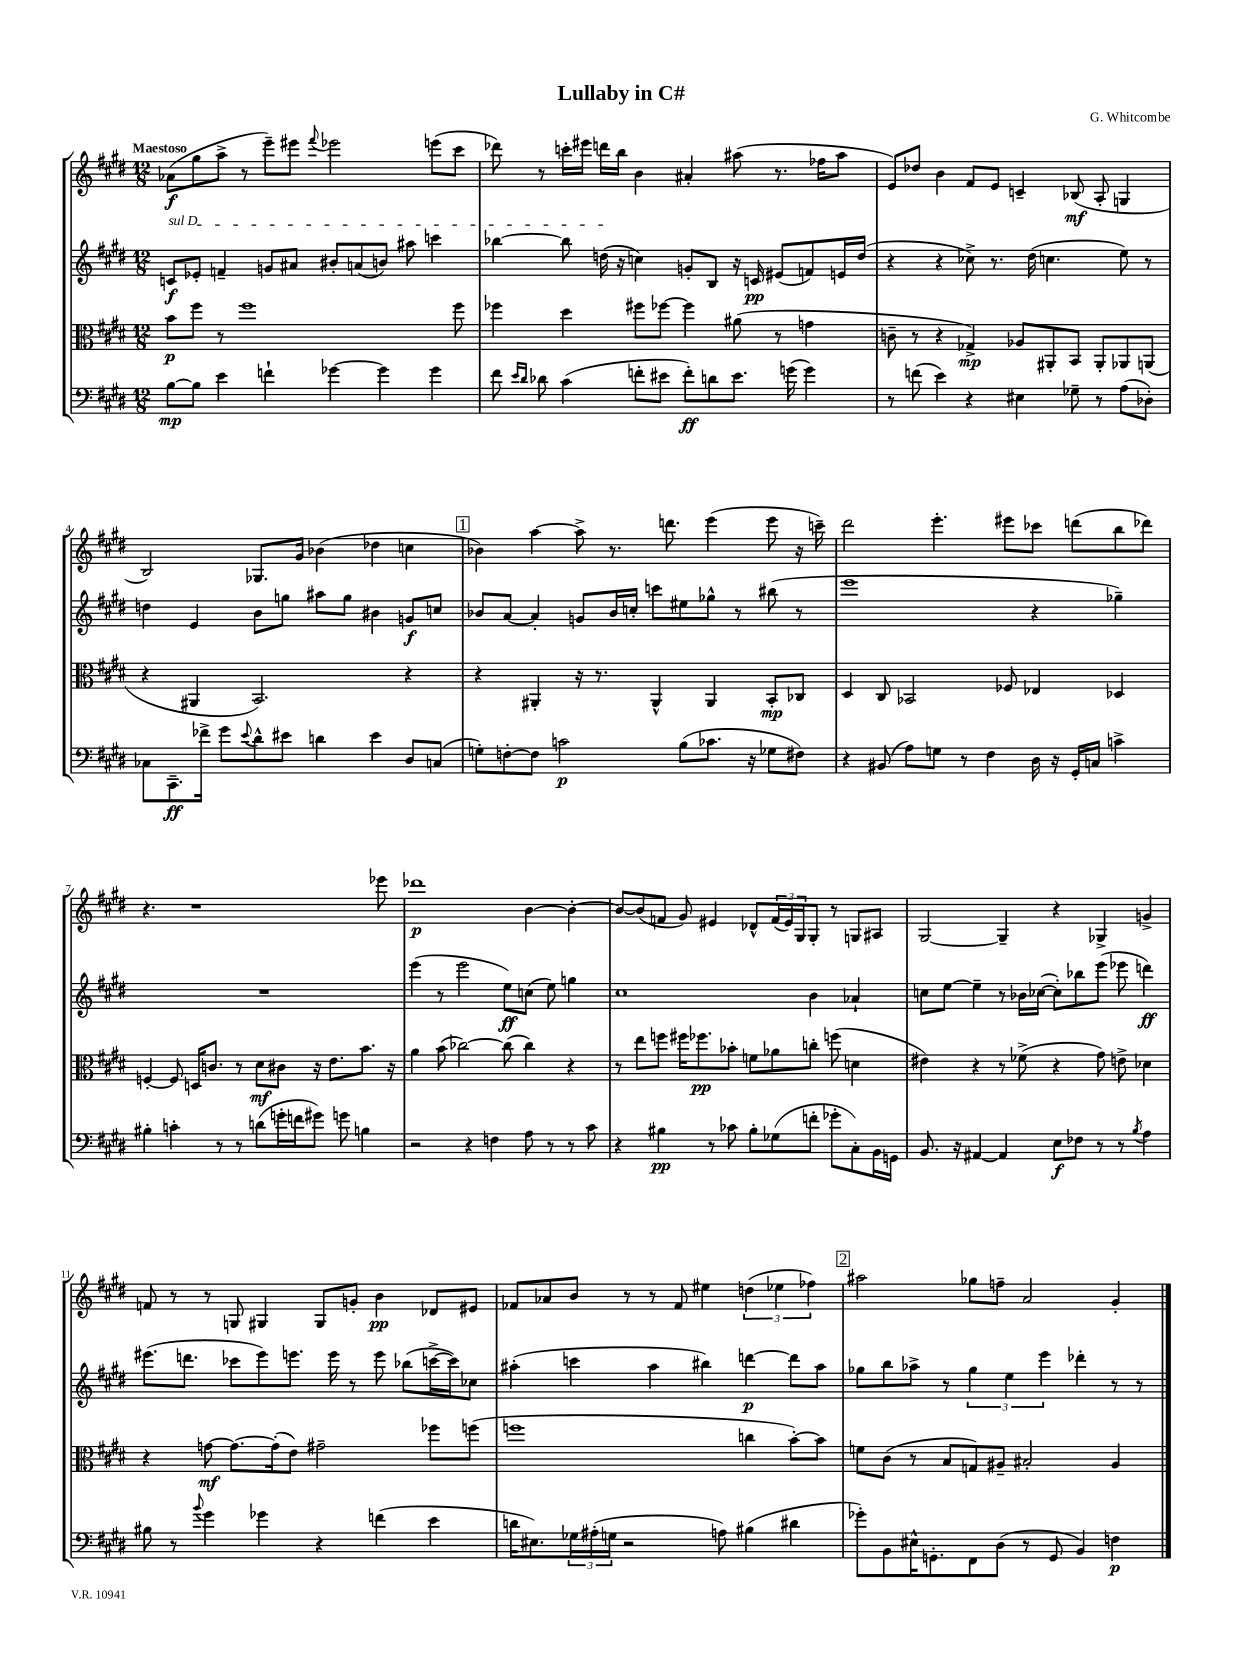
\header { title = "Lullaby in C#" composer = "G. Whitcombe" }
<<
\new StaffGroup <<
\new Staff = "s0" {
    \clef treble \key e \major \numericTimeSignature \time 12/8 \tempo "Maestoso"
    aes'8\f( gis''8 a''8-> r8 e'''8--) eis'''8 \appoggiatura { fis'''8 } ees'''2 e'''8( cis'''8 |
    des'''8) r8 c'''16-. eis'''16 d'''16 b''16 b'4 ais'4-. ais''8( r8. fes''16 ais''8 |
    e'8) des''8 b'4 fis'8 e'8 c'4-- bes8\mf( a8-. g4 |
    b2) ges8. gis'16 bes'4( des''4 c''4 |
    \mark \markup { \box "1" } bes'4) a''4~ a''8-> r8. d'''8. e'''4( e'''8 r16 c'''16--) |
    dis'''2 e'''4.-. eis'''8 ces'''8 d'''8( b''8 des'''8) |
    r4. r1 ees'''8 |
    des'''1\p b'4~ b'4~-. |
    b'8~ b'8( f'8 gis'8) eis'4 des'8-^ \tuplet 3/2 { f'16( eis'16) gis16 } gis8-. r8 g8 ais8 |
    gis2~ gis4-- r4 ges4-> g'4-> |
    f'8 r8 r8 g8 gis4 gis8 g'8-. b'4\pp des'8 eis'8 |
    fes'8 aes'8 b'8 r8 r8 fes'8 eis''4 \tuplet 3/2 { d''4( ees''4 fes''4) } |
    \mark \markup { \box "2" } ais''2 ges''8 f''8-- a'2 gis'4-. \bar "|." |
}
\new Staff = "s1" {
    \clef treble \key e \major \numericTimeSignature \time 12/8
    \once \override TextSpanner.bound-details.left.text = \markup { \italic "sul D" } c'8\f\startTextSpan ees'8-. f'4-- g'8 ais'8 bis'8-. a'8( b'8) ais''8 c'''4 |
    bes''4~ bes''8 d''16\stopTextSpan( r16 c''4) g'8-. b8 r16 c'16\pp eis'8( f'8) e'16 d''16( |
    r4 r4 ces''8->) r8. dis''16( c''4. e''8) r8 |
    d''4 e'4 b'8 g''8 ais''8 g''8 bis'4 g'8\f c''8 |
    \mark \markup { \box "1" } bes'8 a'8~ a'4-. g'8 bes'16 c''16-. c'''8 eis''8 ges''8-^ r8 bis''8( r8 |
    e'''1 r4 ges''4--) |
    R1. |
    e'''4( r8 e'''2 e''8\ff) c''8( e''8) g''4 |
    cis''1 b'4 aes'4-! |
    c''8 e''8~ e''4-- r8 bes'16 ces''16~( ces''8-.) bes''8 e'''8( ees'''8 d'''4\ff) |
    eis'''8.( d'''8. ces'''8 eis'''8) e'''8. e'''16 r8 e'''8 bes''8( c'''16~-> c'''16) ces''8 |
    ais''4-.( c'''4 ais''4 bis''4) d'''4~\p d'''8 ais''8 |
    \mark \markup { \box "2" } ges''8 b''8 aes''8-> r8 \tuplet 3/2 { ges''4 e''4 e'''4 } des'''4-. r8 r8 \bar "|." |
}
\new Staff = "s2" {
    \clef alto \key e \major \numericTimeSignature \time 12/8
    b'8\p fis''8 r8 fis''1 fis''8 |
    fes''4 dis''4 fis''8 fes''8~ fes''4 ais'8( r8 g'4 |
    c'8-- r8 r4 ges4->\mp) aes8 ais,8-. b,8 ais,8-. aes,8 a,8( |
    r4 ais,4 b,2.) r4 |
    \mark \markup { \box "1" } r4 ais,4-. r16 r8. ais,4-^ ais,4 b,8-.\mp ces8 |
    dis4 cis8 bes,2 fes8 ees4 des4 |
    f4~-. f8 d16 c'8. r8 dis'8\mf cis'8 r16 e'8. b'8. r16 |
    a'4 b'8( ces''2~) ces''8( ces''4) r4 |
    r8 e''8 f''8 fis''16 fes''8.\pp bes'8-. f'8 aes'8 c''8-. f''8( d'4 |
    eis'4) r4 r8 fes'8->( r4 gis'8) e'8-> des'4 |
    r4 g'8~\mf g'8.~ g'16-.( e'8) gis'2-- fes''8 f''8( |
    f''1 c''4 b'8~-.) b'8 |
    \mark \markup { \box "2" } f'8 cis'8( r8 b8 g8) ais8-- bis2-. ais4 \bar "|." |
}
\new Staff = "s3" {
    \clef bass \key e \major \numericTimeSignature \time 12/8
    b8~\mp b8 e'4 f'4-! ges'4~ ges'4 ges'4 |
    fis'8 \grace { e'16 dis'16 } des'8 cis'4( f'8-. eis'8 f'8-.\ff) d'8 eis'8. g'16( g'4) |
    r8 f'8( e'4) r4 eis4 ges8-- r8 a8( des8-.) |
    ces8 cis,8.--\ff fes'16-> gis'8 \appoggiatura { e'8 } dis'8-^ eis'8 d'4 eis'4 dis8 c8( |
    \mark \markup { \box "1" } g8-.) f8~-. f8 c'2\p b8( ces'8. r16 ges8 fis8) |
    r4 bis,8( a8) g8 r8 fis4 dis16 r16 gis,16-. c16 c'4-> |
    bis4-. c'4-. r8 r8 d'8( g'16-. f'16 gis'8) g'8 b4 |
    r2 r4 f4 a8 r8 r8 cis'8 |
    r4 bis4\pp r8 ces'8 bis8-. ges8( f'8-. ges'8-. cis8-.) b,16 g,16 |
    b,8. r16 ais,4~ ais,4 e8\f fes8 r8 r8 \acciaccatura { b8 } a4 |
    bis8 r8 \appoggiatura { b'8 } gis'4 ges'4 r4 f'4( e'4 |
    d'16 eis8.) \tuplet 3/2 { ges16 ais16-.( g16 } r2 a8) bis4( dis'4 |
    \mark \markup { \box "2" } ges'8-.) b,8 eis16-^ g,8.-. fis,8 dis8( r8 g,8 b,4) f4\p \bar "|." |
}
>>
>>
